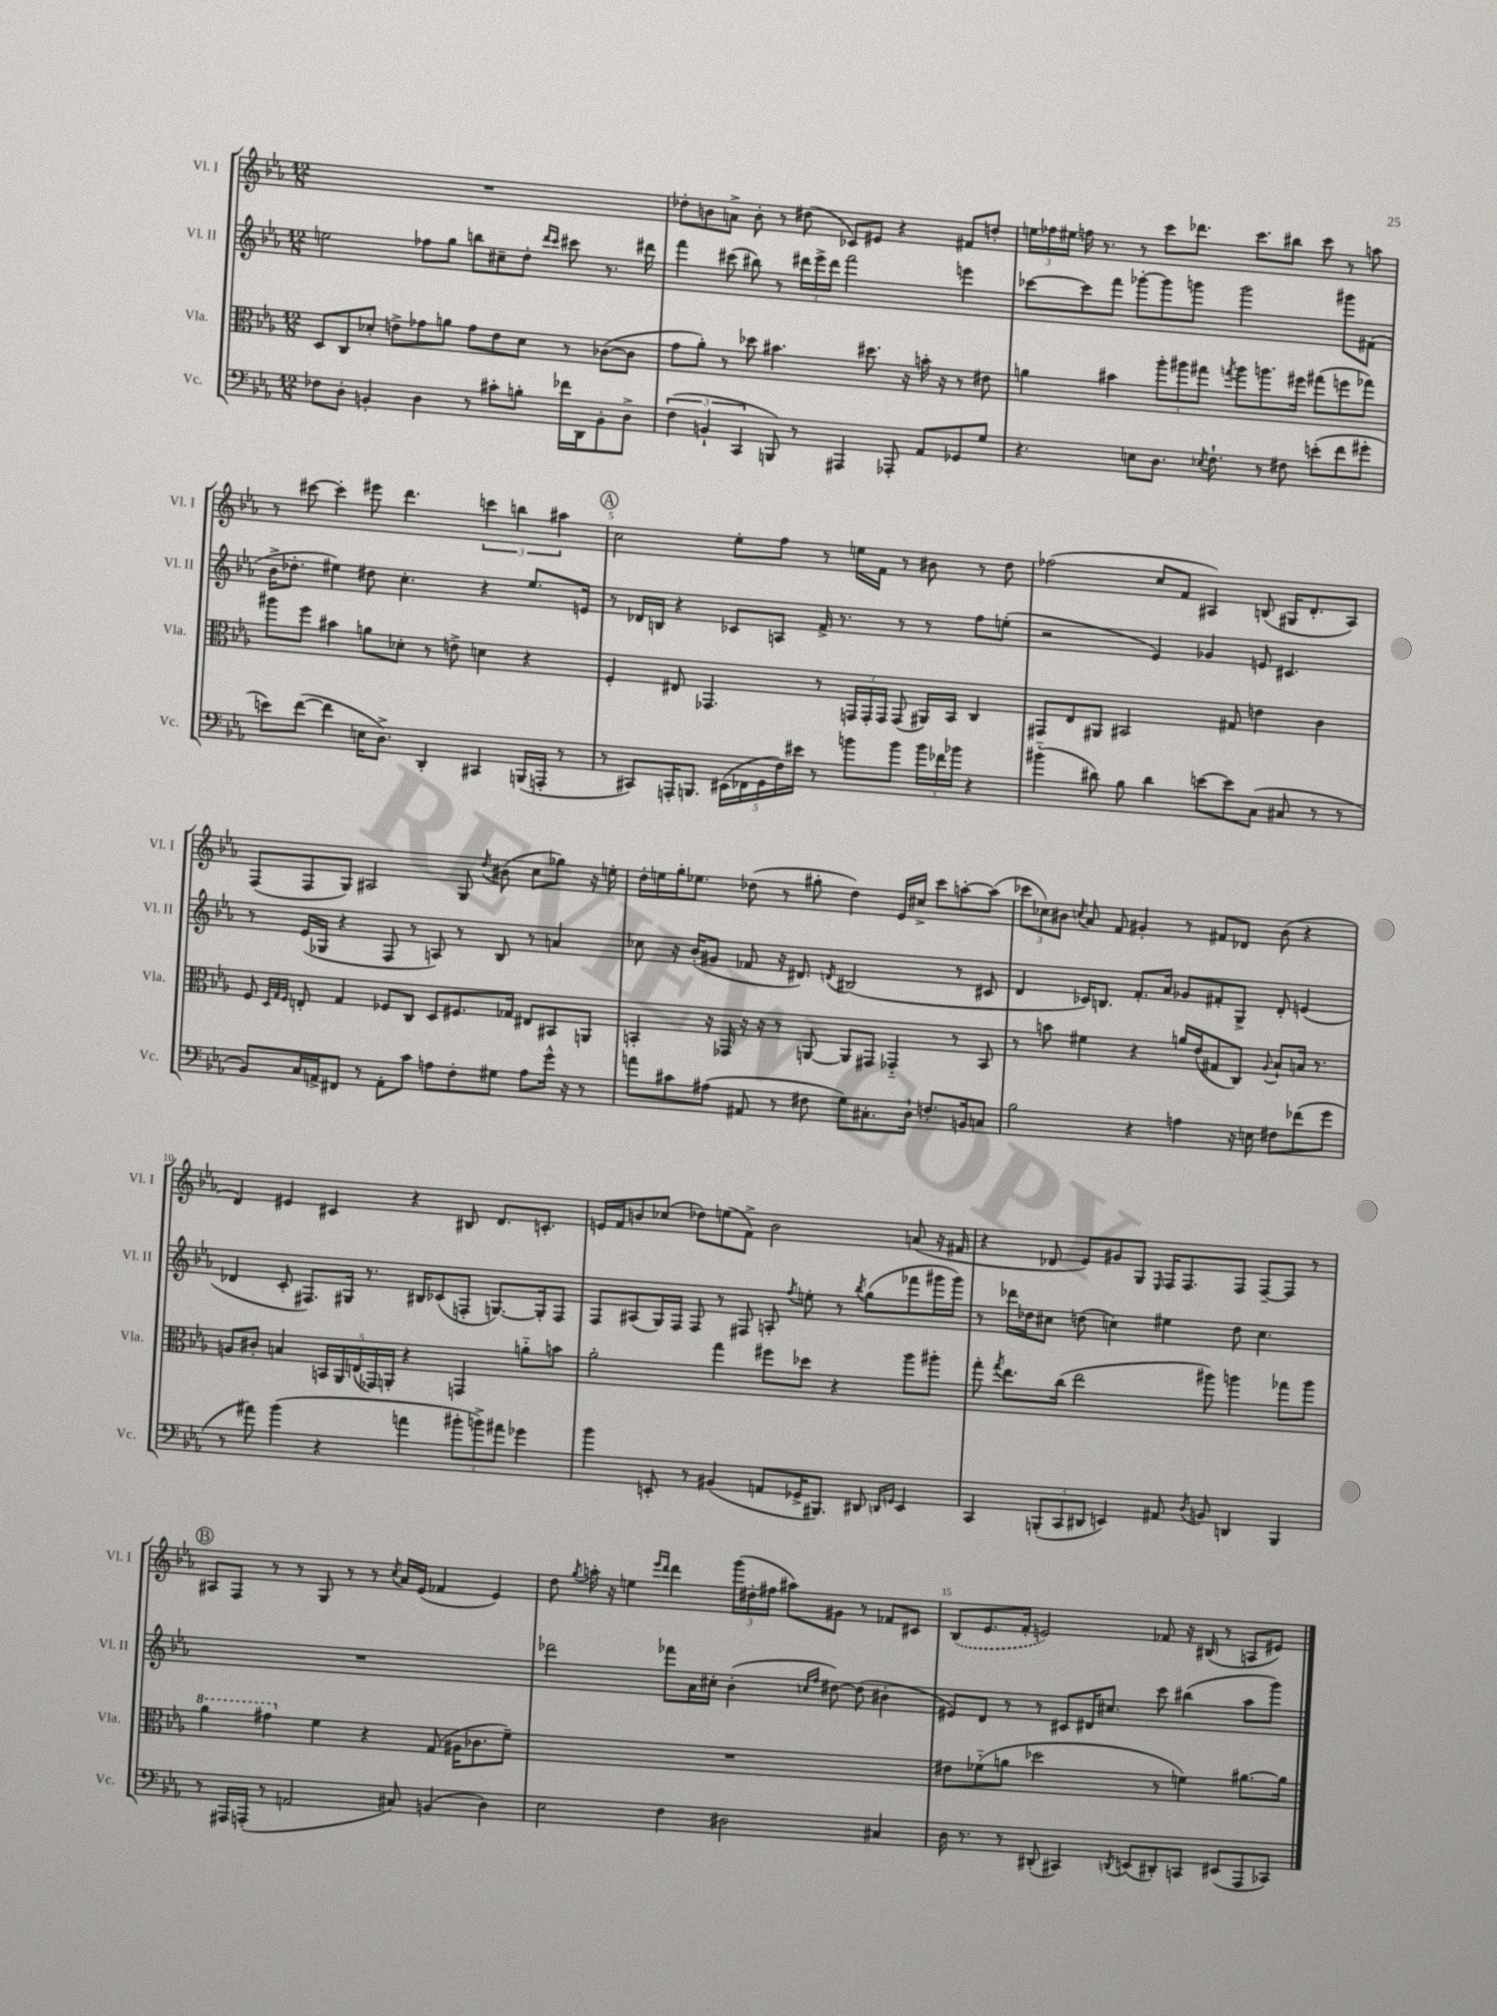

**kern	**kern	**kern	**kern
*staff4	*staff3	*staff2	*staff1
*clefF4	*clefC3	*clefG2	*clefG2
*k[b-e-a-]	*k[b-e-a-]	*k[b-e-a-]	*k[b-e-a-]
*M12/8	*M12/8	*M12/8	*M12/8
8F-	8D	2ee	1.r
8D'	8C	.	.
4BB'	8d-'	.	.
.	8e^	.	.
4D	8g-	8ff-	.
.	8a	8gg	.
8r	8g-	8bb	.
8c#'	8e	8cc#~	.
8B'	8d-	8dd'	.
.	.	16qqddd	.
.	.	16qqccc	.
16f-	8r	8ccc#	.
16DD	.	.	.
8BB'	([8c-	8.r	.
8D^	8c-]	.	.
.	.	16ddd#	.
=	=	=	=
(6F	8g	4fff	8dd-'
.	8a-')	.	8b
6BB`	.	.	.
.	8r	(8ccc#	8a^
6CC	.	.	.
.	8dd-	8bb#)	8b'
8BBB)	4.b#	8r	8r
8r	.	24ddd#	(8dd#
.	.	24eee-^	.
.	.	24ddd#	.
4AAA#	.	2fff	8c-)
.	8.dd#	.	8e#
8AAA-'	.	.	4r
.	16r	.	.
8AA-	16b'	.	.
.	16r	.	.
8GG-	8r	4eee	8f#
8G	8e#	.	8dd'
=	=	=	=
4.r	4a	[8ccc-	24ee
.	.	.	24ff-
.	.	.	24ee#
.	.	8ccc-]	16ff
.	.	.	8.r
.	4b#	8fff	.
8E	.	[8ggg-'	8r
8.D	12aa-'	8ggg-]	8ccc
.	12aa#	.	.
.	.	8ggg	8.ddd-
.	12gg#	.	.
8qE-	.	.	.
8.F`	.	.	.
.	8qgg	.	.
.	8aa#	2ggg	.
.	.	.	8.ccc
8r	8.aa	.	.
8F#	.	.	8bb#
.	16ff#	.	.
(8e'	(8gg#	.	8ccc
8f	8ff	8ggg#	8r
8g#'	8gg-)	(8f#	8aa
=	=	=	=
8e)	8aa#	16b-^	8r
.	.	8.dd-'	.
([8f	8ff	.	[8ccc#
4f]	4b#	4ee#)	4ccc#']
16E	8a	8dd#	8eee#
8.D^)	.	.	.
.	8d-'	4.cc'	4.ddd
4DD'	8r	.	.
.	8e^	.	.
4CC#	4d	4r	6ccc
.	.	.	6bb
(16BBB	4r	8.ee#	.
16AAA'	.	.	.
.	.	.	6aa#
8r	.	.	.
.	.	16e	.
=	=	=	=
8r	4F'	8r	2cc
8CC#)	.	16d-	.
.	.	16B	.
16AAA'	8E#	4r	.
8.BBB	.	.	.
.	4.GG-	.	.
(20EE#	.	8c-	8ee-'
20FF-	.	.	.
20GG	.	.	.
.	.	8A	8ff
20F)	.	.	.
20e#	.	.	.
8r	8r	16f^	8r
.	.	8.r	.
8b	24GG	.	16ee
.	24GG'	.	.
.	.	.	16f
.	24GG	.	.
8b	(8GG	8r	8r
24b	16AA#)	8r	8b#
24f-	.	.	.
.	16BB-	.	.
24b-	.	.	.
4r	4C	8ff	8r
.	.	(8ee'	8dd
=	=	=	=
(4b#'~	8GG#	2r	(2ff-
.	8E-	.	.
8d#)	8AA#	.	.
8B-	2BB#	.	.
4d#	.	4e-)	8cc
.	.	.	8f
[8e	.	4g-	4A#)
8e]	8G#	.	.
(8C	4e	8e	(8B
8C#	.	4.c#	16G#
.	.	.	8.d'
8r	4c	.	.
8r	.	.	8A#)
=	=	=	=
8BB-)	8F	8r	(8F
.	32qqD	.	.
.	32qqG	.	.
.	32qqF	.	.
16C	8E'	(16e-	8F
16AA^	.	16G-	.
8FF#	4G	4r	8G)
8r	.	.	2A#
8AA'	8F-	8F	.
8c	8C	8r	.
8A	8D	8A)	.
8F'	8.F#	8r	8G
.	.	.	8qdd
8G#	.	8B-	(8b#
.	16G-	.	.
8A	8E#	8r	8cc
16g^^	8BB#	4a	8gg-)
16r	.	.	.
8r	8AA	.	16r
.	.	.	16ee'
=	=	=	=
8a	4BB'	8cc-	16dd'
.	.	.	16ee
8c#	.	16r	16gg'
.	.	(16b-'	8.ee-
(8A#	16r	8g#	.
.	16GG-	.	.
8AA#	16r	8f-	(8dd-
.	16r	.	.
8r	8r	16r	8r
.	.	8.d#)	.
8F#	[8AA	.	8gg#'
.	.	8qd	.
8G)	8AA]	(2B#	4dd-)
8.C#'	8GG#	.	.
.	4GG-'~	.	16e-
16D`	.	.	16cc#^
8.F'	.	.	8ccc
.	8r	8r	[8aa'
16BB	.	.	.
8C	8BB	8c#	(8aa]
=	=	=	=
2B-	8r	4d	12ccc-
.	.	.	12cc-)
.	8b	.	.
.	.	.	12b#
.	.	.	8qcc
.	4f#	16c-)	8a-
.	.	8.B	.
.	.	.	8f
4r	4r	8.f'	4g#'
.	.	16a-	.
4A	16a	8g-	8r
.	(16e-	.	.
.	8G#	8f#'	8f#
16r	8C)	8G^	8d-
16E	.	.	.
.	8qqA-	.	.
8F#	8B-`	8d'	(8b#
(8f-	16B	(4e	4r
.	8.r	.	.
8g	.	.	.
=	=	=	=
8r	8A	4d-	4d)
8a#)	8c#'	.	.
(4b-	4B	8c'	4e#
.	.	8.F#)	.
4r	20BB	.	4c#
.	20AA-	.	.
.	.	16G#	.
.	(20E	.	.
.	.	8.r	.
.	20GG-)	.	.
.	20AA'	.	.
4a	4r	.	4r
.	.	16B#	.
.	.	(8c-	.
12b#'	4GG	8F'	8B#
12b^)	.	.	.
.	.	[8.G)	8.d
12a#	.	.	.
4g-	8a'~	.	.
.	.	16G']	8.c'
.	8b	8F	.
=	=	=	=
4b-	2a-'	8F	16e
.	.	.	16f
.	.	(8A#	8b
8EE'	.	16G)	(8cc-
.	.	16F	.
8r	.	8F	8dd-)
(4BB#	4gg	8r	(8ee
.	.	8F#	8f^)
8AA	8ff#	8A'	2b
.	.	8qff	.
16GG-^	8dd-	8ee'	.
8.BBB#)	.	.	.
.	4r	8r	.
.	.	8qbb-	.
8DD#	.	(8gg	.
16qqDD	.	.	.
16qqGG	.	.	.
4EE	8aa-	8fff-	(8a
.	8aa#'	16ggg#	16r
.	.	16ggg#)	16f#
=	=	=	=
4CC	8gg'	8r	4r
.	8qgg	.	.
.	8.ee-	16ddd-	.
.	.	16dd-	.
(12BBB'	.	8cc#	8d-
.	(16cc	.	.
12CC	.	.	.
.	2ee-	(8dd	8e-)
12DD#	.	.	.
4EE)	.	4cc)	8g#
.	.	.	8G
.	.	.	16qqE-
8AA#	.	4ee#	16F
.	.	.	8.F
8qD	.	.	.
8BB	8aa#)	.	.
4DD	4aa	8dd	8F
.	.	4.cc	[8F~
4BBB	8gg-	.	8F]
.	8aa	.	8r
=	=	=	=
8r	4aa-	1.r	8A#
16AAA#	.	.	8F
(16AAA'	.	.	.
8r	4gg#	.	8r
2AA	.	.	8r
.	4f	.	8G
.	.	.	8r
.	4r	.	8r
.	.	.	8qcc
8C#)	.	.	16a-
.	.	.	(16e-
(4BB	(8G	.	4f-
.	16A#	.	.
.	8.c-	.	.
4D)	.	.	4e-)
.	8f~)	.	.
=	=	=	=
2E-	1.r	2ddd-	8dd
.	.	.	8qgg
.	.	.	16aa'
.	.	.	16r
.	.	.	4ee
.	.	.	16qqeee-
.	.	.	16qqddd
4F	.	8fff-	4ddd
.	.	16a-	.
.	.	16cc#'	.
2D#	.	(4b-'	(24ggg
.	.	.	24dd#'
.	.	.	24ff#
.	.	.	8aa#)
.	.	16qqcc	.
.	.	16qqff	.
.	.	[8dd#)	8g#
.	.	(8dd#]	8r
4C#	.	4b#'	8f-
.	.	.	8c#
=	=	=	=
16D	8e#	8e#)	(8B-
8.r	.	.	.
.	(8f-'~	8d	8.e-
8r	8a	8r	.
.	.	.	16f'
(8DD#'	2dd-	8r	2e)
4CC#)	.	8c#	.
.	.	16d#	.
.	.	8.cc#	.
8qDD	.	.	.
(8EE	.	.	.
8DD#')	8r	8ccc	8f-
8CC	4f)	(4bb#	16r
.	.	.	(16B#
(8EE#	.	.	8r
8AAA-	[8.a#	8aa-	8A
8CC-)	.	8ggg)	8e#)
.	16a#]	.	.
==	==	==	==
*-	*-	*-	*-
